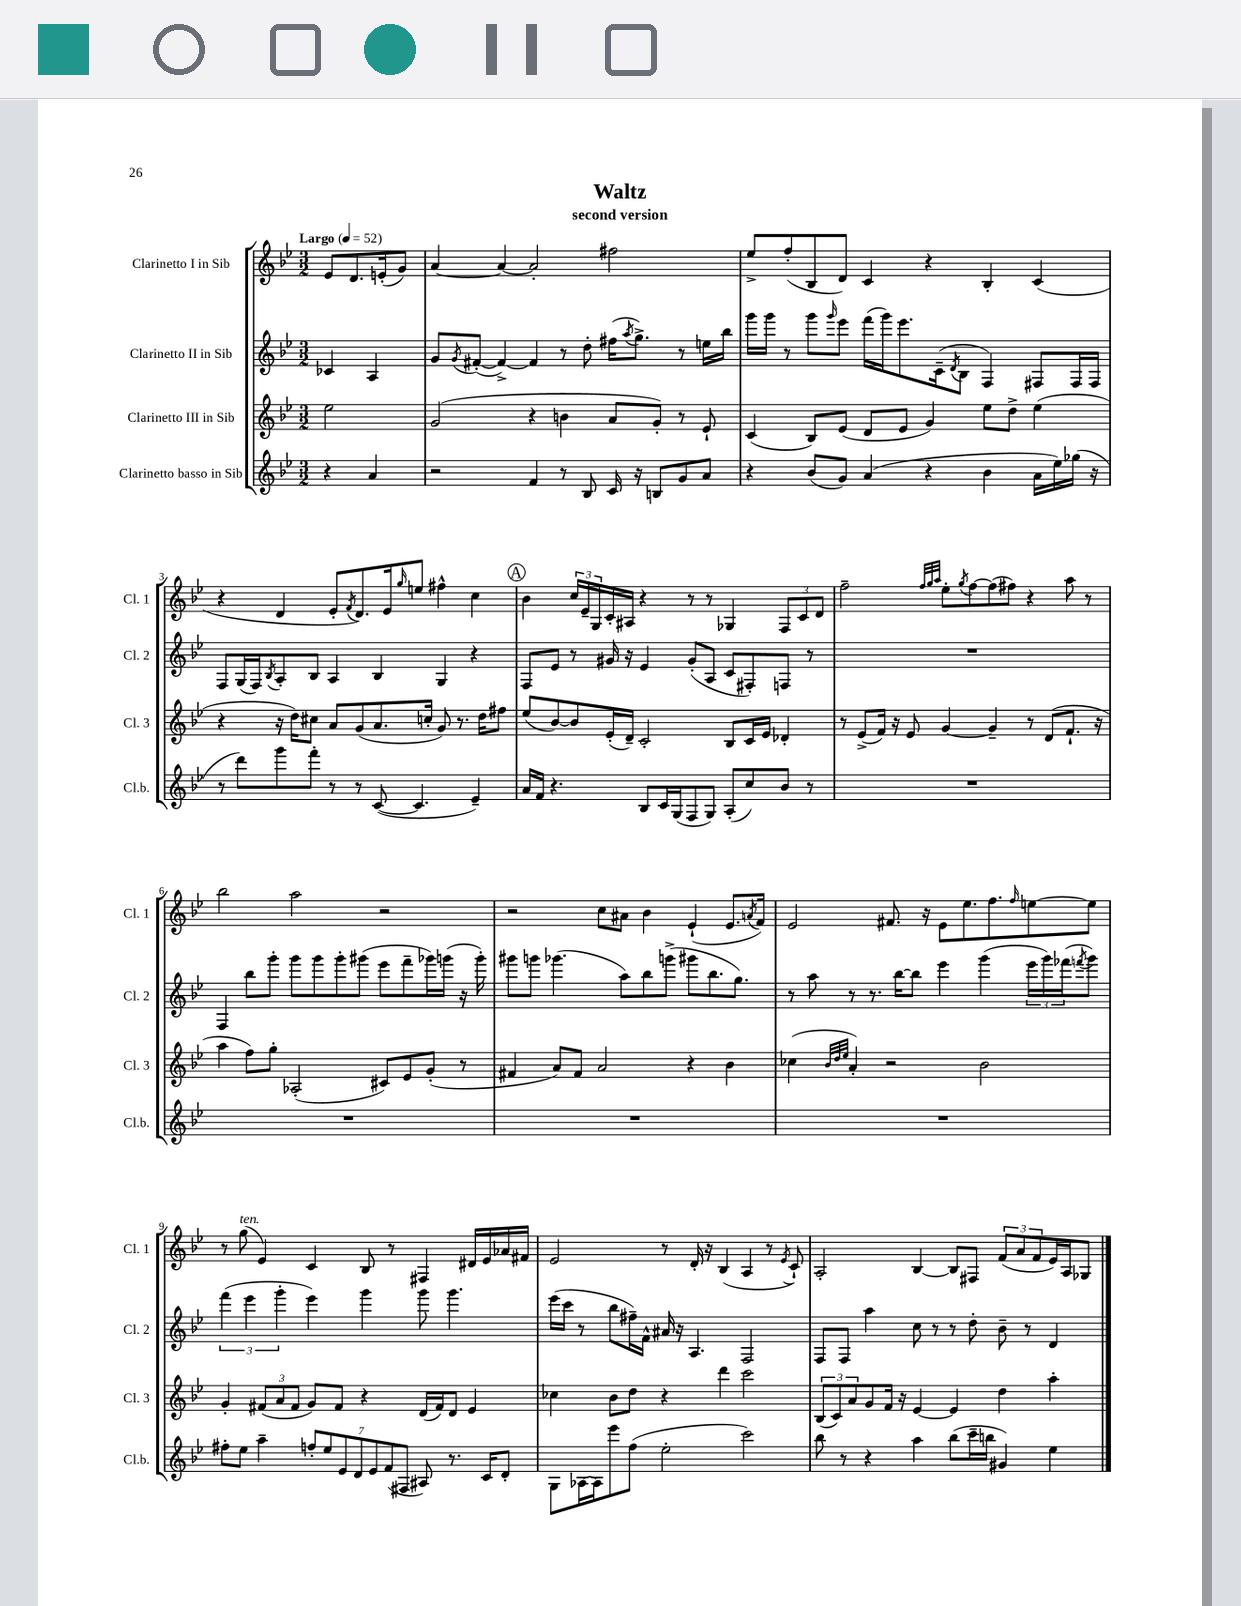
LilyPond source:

\header { title = "Waltz" subtitle = "second version" }
<<
\new StaffGroup <<
\new Staff = "s0" \with { instrumentName = "Clarinetto I in Sib" shortInstrumentName = "Cl. 1" } {
    \clef treble \key bes \major \numericTimeSignature \time 3/2 \partial 2 \tempo "Largo" 4 = 52
    ees'8 d'8. e'16-.( g'8) |
    a'4~ a'4~ a'2-. fis''2 |
    ees''8-> f''8-.( bes8 d'8) c'4 r4 bes4-. c'4( |
    r4 d'4 ees'8-. \acciaccatura { f'8 } d'8.) ees'16 \grace { g''16 } e''8 fis''4-^ c''4 |
    \mark \markup { \circle "A" } bes'4 \tuplet 3/2 { c''16 ees'16-- g16 } c'16-. ais16 r4 r8 r8 ges4 \tuplet 3/2 { f8 c'8 d'8 } |
    f''2-- \grace { f''32 g''32 a''32 } ees''8-. \acciaccatura { g''8 } f''8~ f''8( fis''8) r4 a''8 r8 |
    bes''2 a''2 r2 |
    r2 c''8 ais'8 bes'4 ees'4-!( ees'8. \acciaccatura { a'8 } f'16) |
    ees'2 fis'8. r16 ees'8 ees''8. f''8. \grace { f''16 } e''8~ e''8 |
    r8 g''8^\markup { \italic "ten." }( ees'4) c'4 bes8 r8 fis4 dis'16 ees'16 aes'16 fis'16 |
    ees'2 r8 d'16-. r16 bes4( a4 r8 \acciaccatura { ees'8 } c'8-!) |
    a2-. bes4~ bes8 fis8 \tuplet 3/2 { f'8( a'8 f'8 } ees'16) a16 ges8 \bar "|." |
}
\new Staff = "s1" \with { instrumentName = "Clarinetto II in Sib" shortInstrumentName = "Cl. 2" } {
    \clef treble \key bes \major \numericTimeSignature \time 3/2 \partial 2
    ces'4 a4 |
    g'8 \acciaccatura { g'8 } fis'8~-.( fis'4~->) fis'4 r8 d''8-. fis''16( \acciaccatura { a''8 } g''8.->) r8 e''16 bes''16 |
    g'''16 g'''16 r8 g'''8 \grace { g'''16 } ees'''8 f'''16( g'''16) ees'''8. c'16--( \acciaccatura { d'8 } bes8 f4) fis8 fis16 fis16 |
    f8 g16( f16) \acciaccatura { bes8 } a8-. bes8 a4 bes4 g4 r4 |
    \mark \markup { \circle "A" } f8 ees'8 r8 gis'16 r16 ees'4 gis'8-.( a8 c'8 fis8-.) f8 r8 |
    R1. |
    f4 bes''8 g'''8-. g'''8 g'''8 g'''8-. gis'''8( ees'''8 f'''8-- ges'''16) g'''16( r16 g'''16-.) |
    gis'''8 g'''8 ges'''4.( a''8) bes''8 g'''8->( gis'''8 bes''8. g''8.) |
    r8 a''8 r8 r8. bes''16~ bes''8 ees'''4 g'''4( \tuplet 3/2 { ees'''16 g'''16) fes'''16( } \acciaccatura { f'''8 } g'''8) |
    \tuplet 3/2 { f'''4( ees'''4 g'''4-. } ees'''4) g'''4 g'''8 g'''4. |
    ees'''16( c'''16 r8 bes''8 fis''16--) f'16-^ ais'16 r16 a4. f2 |
    f8 f8 a''4 c''8 r8 r8 d''8-. bes'8-- r8 d'4 \bar "|." |
}
\new Staff = "s2" \with { instrumentName = "Clarinetto III in Sib" shortInstrumentName = "Cl. 3" } {
    \clef treble \key bes \major \numericTimeSignature \time 3/2 \partial 2
    ees''2 |
    g'2( r4 b'4 a'8 g'8-.) r8 ees'8-! |
    c'4( bes8) ees'8( d'8 ees'8 g'4) ees''8 d''8-> ees''4( |
    r4 r16 d''16) cis''8 a'8 g'8( a'8. c''16-. g'8) r8. d''16 fis''8 |
    \mark \markup { \circle "A" } ees''8( bes'8~) bes'8 ees'16-.( d'16--) c'2-. bes8 c'16 ees'16 des'4-. |
    r8 ees'8->( f'16) r16 ees'8 g'4~ g'4-- r8 d'8( f'8.-! r16 |
    a''4 f''8) g''8-. aes2-.( cis'8) ees'8 g'8-.( r8 |
    fis'4 a'8) fis'8 a'2 r4 bes'4 |
    ces''4( \grace { bes'32 d''32 ees''32 } a'4-.) r2 bes'2 |
    g'4-. \tuplet 3/2 { fis'8( a'8 fis'8 } g'8) fis'8 r4 d'16( fis'16) d'8 ees'4 |
    ces''4 bes'8 d''8 r4 d'''4 c'''2 |
    \tuplet 3/2 { bes8( c'8) a'8 } g'8 f'16 r16 ees'4~ ees'4 d''4 a''4-. \bar "|." |
}
\new Staff = "s3" \with { instrumentName = "Clarinetto basso in Sib" shortInstrumentName = "Cl.b." } {
    \clef treble \key bes \major \numericTimeSignature \time 3/2 \partial 2
    r4 a'4 |
    r2 f'4 r8 bes8 c'16 r16 b8 g'8 a'8 |
    r4 bes'8( g'8) a'4( r4 bes'4 a'16 ees''16) ges''16( r16 |
    r8 d'''8) g'''8 f'''8-. r8 r8 c'8~( c'4. ees'4--) |
    \mark \markup { \circle "A" } a'16 f'16 r4. bes8 c'16 g16( f8 g8) a8-.( c''8) bes'8 r8 |
    R1. |
    R1. |
    R1. |
    R1. |
    fis''8-. ees''8 a''4-- \tuplet 7/4 { f''8-. ees''8 ees'8 d'8 ees'8 f'8( fis8 } ais8) r8. c'16 d'8-. |
    g8 aes16~ aes16 ees'''8 f''8( ees''2-. c'''2) |
    bes''8 r8 r4 a''4 bes''8( c'''16-- b''16 gis'4) ees''4 \bar "|." |
}
>>
>>
